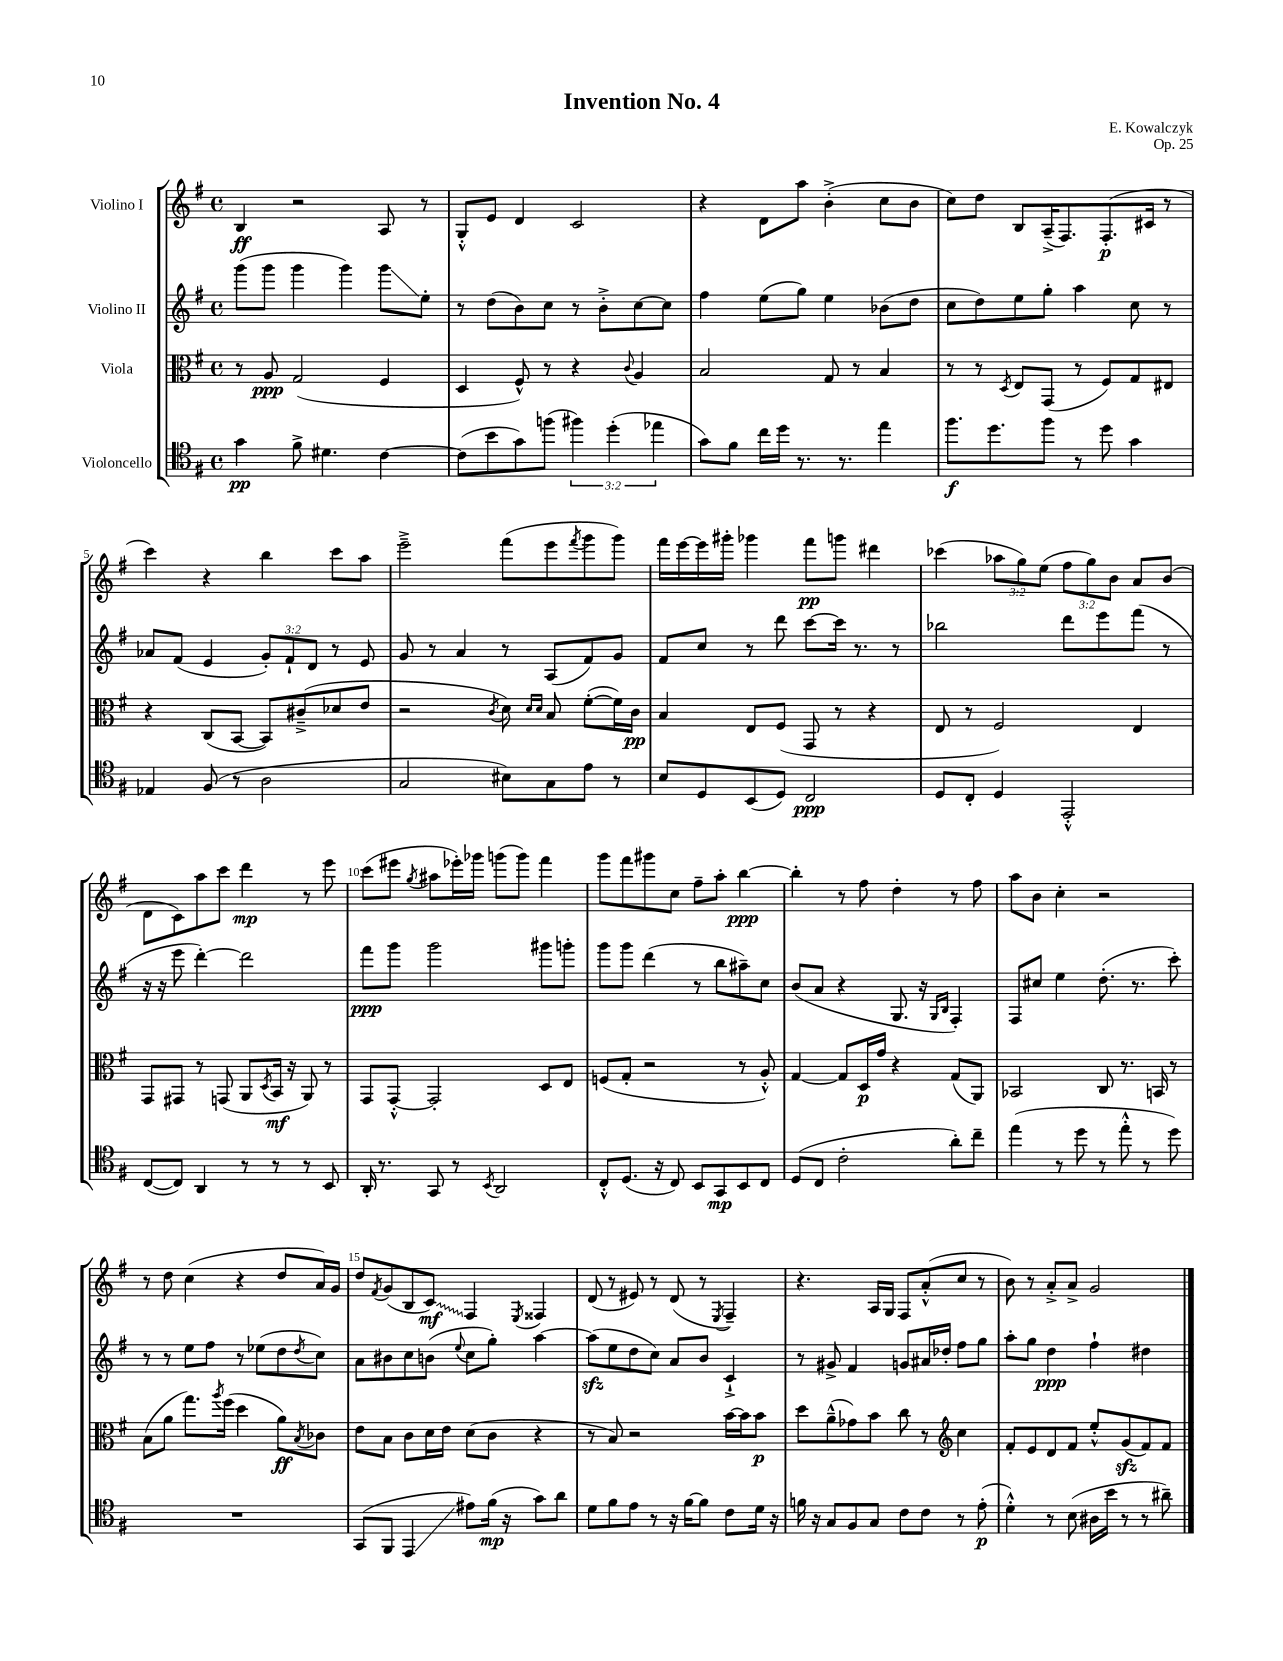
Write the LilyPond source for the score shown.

\header { title = "Invention No. 4" composer = "E. Kowalczyk" opus = "Op. 25" }
<<
\new StaffGroup <<
\new Staff = "s0" \with { instrumentName = "Violino I" } {
    \clef treble \key g \major \defaultTimeSignature \time 4/4 \override Staff.TupletNumber.text = #tuplet-number::calc-fraction-text
    b4\ff r2 a8 r8 |
    g8-.-^ e'8 d'4 c'2 |
    r4 d'8 a''8 b'4-.->( c''8 b'8 |
    c''8) d''8 b8 a16--->( fis8.) fis8.-.\p( cis'16 r8 |
    c'''4) r4 b''4 c'''8 a''8 |
    e'''2---> fis'''8( e'''8 \acciaccatura { fis'''8 } g'''8 g'''8) |
    fis'''16 e'''16~ e'''16 gis'''16-. ges'''4 fis'''8\pp g'''8 dis'''4 |
    ces'''4( \tuplet 3/2 { aes''8 g''8) e''8( } \tuplet 3/2 { fis''8 g''8) b'8 } a'8 b'8( |
    d'8 c'8) a''8 c'''8 d'''4\mp r8 e'''8 |
    c'''8( eis'''8 \acciaccatura { g''8 } ais''8 ees'''16-.) ges'''16 g'''8( g'''8) fis'''4 |
    g'''8 fis'''8 gis'''8 c''8 fis''8-- a''8-. b''4~\ppp |
    b''4-. r8 fis''8 d''4-. r8 fis''8 |
    a''8 b'8 c''4-. r2 |
    r8 d''8 c''4( r4 d''8 a'16) g'16 |
    d''8 \acciaccatura { fis'8 } g'8( b8 \once \override Glissando.style = #'zigzag c'8\glissando\mf) fis4 \acciaccatura { e8 } fisis4 |
    d'8( r8 eis'8) r8 d'8( r8 \acciaccatura { e8 } fis4--) |
    r4. a16 g16 fis8 a'8-.-^( c''8 r8 |
    b'8) r8 a'8-.-> a'8-> g'2 \bar "|." |
}
\new Staff = "s1" \with { instrumentName = "Violino II" } {
    \clef treble \key g \major \defaultTimeSignature \time 4/4 \override Staff.TupletNumber.text = #tuplet-number::calc-fraction-text
    g'''8( g'''8 g'''4 g'''4) g'''8\glissando e''8-. |
    r8 d''8( b'8) c''8 r8 b'8-.-> c''8~ c''8 |
    fis''4 e''8( g''8) e''4 bes'8( d''8 |
    c''8 d''8) e''8 g''8-. a''4 c''8 r8 |
    aes'8 fis'8( e'4 \tuplet 3/2 { g'8-.) fis'8-! d'8 } r8 e'8 |
    g'8 r8 a'4 r8 a8( fis'8) g'8 |
    fis'8 c''8 r8 d'''8 c'''8~ c'''16 r8. r8 |
    bes''2 d'''8 e'''8 fis'''8( r8 |
    r16 r16 e'''8 d'''4~-.) d'''2 |
    fis'''8\ppp g'''8 g'''2 gis'''8 g'''8-. |
    g'''8 g'''8 d'''4( r8 b''8 ais''8--) c''8 |
    b'8( a'8 r4 g8. r16 \grace { g16 b16 } fis4-.) |
    fis8 cis''8 e''4 d''8.-.( r8. c'''8-.) |
    r8 r8 e''8 fis''8 r8 ees''8( d''8 \acciaccatura { d''8 } c''8) |
    a'8 bis'8 c''8 b'8( \appoggiatura { e''8 } c''8 g''8-.) a''4~ |
    a''8\sfz( e''8 d''8 c''8) a'8 b'8 c'4-!-> |
    r8 gis'8-> fis'4 g'8 ais'16 des''16-. fis''8 g''8 |
    a''8-. g''8 d''4\ppp fis''4-! dis''4 \bar "|." |
}
\new Staff = "s2" \with { instrumentName = "Viola" } {
    \clef alto \key g \major \defaultTimeSignature \time 4/4
    r8 a8\ppp g2( fis4 |
    d4 fis8-^) r8 r4 \appoggiatura { c'8 } a4 |
    b2 g8 r8 b4 |
    r8 r8 \acciaccatura { d8 } e8 g,8( r8 fis8) g8 eis8 |
    r4 c8( b,8~ b,8) cis'8--->( des'8 e'8 |
    r2 \acciaccatura { c'8 } d'8) \grace { d'16 d'16 } b8 fis'8~-.( fis'16) c'16\pp |
    b4 e8 fis8( g,8 r8 r4 |
    e8 r8 fis2) e4 |
    g,8 gis,8 r8 g,8( a,8 \acciaccatura { d8 } b,16\mf r16 a,8) r8 |
    g,8 g,8~-.-^ g,2-. d8 e8 |
    f8( g8-. r2 r8 a8-.-^) |
    g4~ g8 d16\p g'16 r4 g8( a,8) |
    bes,2 c8 r8. b,16 r8 |
    b8( a'8 g''8.) \acciaccatura { a''8 } fis''16( d''4 a'8\ff) \acciaccatura { b8 } ces'8 |
    e'8 b8 c'8 d'16 e'16 d'8( c'8 r4 |
    r8 b8) r2 b'16~ b'16 b'8\p |
    d''8 a'8---^( ges'8) b'8 c''8 r8 \clef treble c''4 |
    fis'8-. e'8 d'8 fis'8 e''8-.-^ g'8\sfz( fis'8) fis'8 \bar "|." |
}
\new Staff = "s3" \with { instrumentName = "Violoncello" } {
    \clef tenor \key g \major \defaultTimeSignature \time 4/4 \override Staff.TupletNumber.text = #tuplet-number::calc-fraction-text
    g'4\pp fis'8-> dis'4. c'4~ |
    c'8( b'8 g'8) f''8( \tuplet 3/2 { fis''4) d''4-.( ees''4 } |
    g'8) fis'8 c''16 d''16 r8. r8. e''4 |
    fis''8.\f d''8. fis''8 r8 d''8 g'4 |
    ees4 fis8( r8 a2 |
    g2 bis8) g8 e'8 r8 |
    b8 d8 b,8( d8) c2\ppp |
    d8 c8-. d4 e,2-.-^ |
    c8~( c8) a,4 r8 r8 r8 b,8 |
    a,16-. r8. g,8 r8 \acciaccatura { b,8 } a,2 |
    c8-.-^ d8.( r16 c8) b,8 g,8\mp b,8 c8 |
    d8( c8 c'2-. a'8-.) c''8-- |
    e''4( r8 d''8 r8 e''8-.-^ r8 d''8) |
    R1 |
    g,8( fis,8 e,4\glissando eis'8) fis'16\mp( r16 g'8) a'8 |
    d'8 fis'8 e'8 r8 r16 fis'16~ fis'8 c'8 d'16 r16 |
    f'16 r16 g8 fis8 g8 c'8 c'8 r8 e'8-.\p( |
    d'4-.-^) r8 b8( ais16 b'16 r8 r8 ais'8--) \bar "|." |
}
>>
>>
\layout { \context { \Score \override BarNumber.break-visibility = ##(#f #t #t) barNumberVisibility = #(every-nth-bar-number-visible 5) } }
